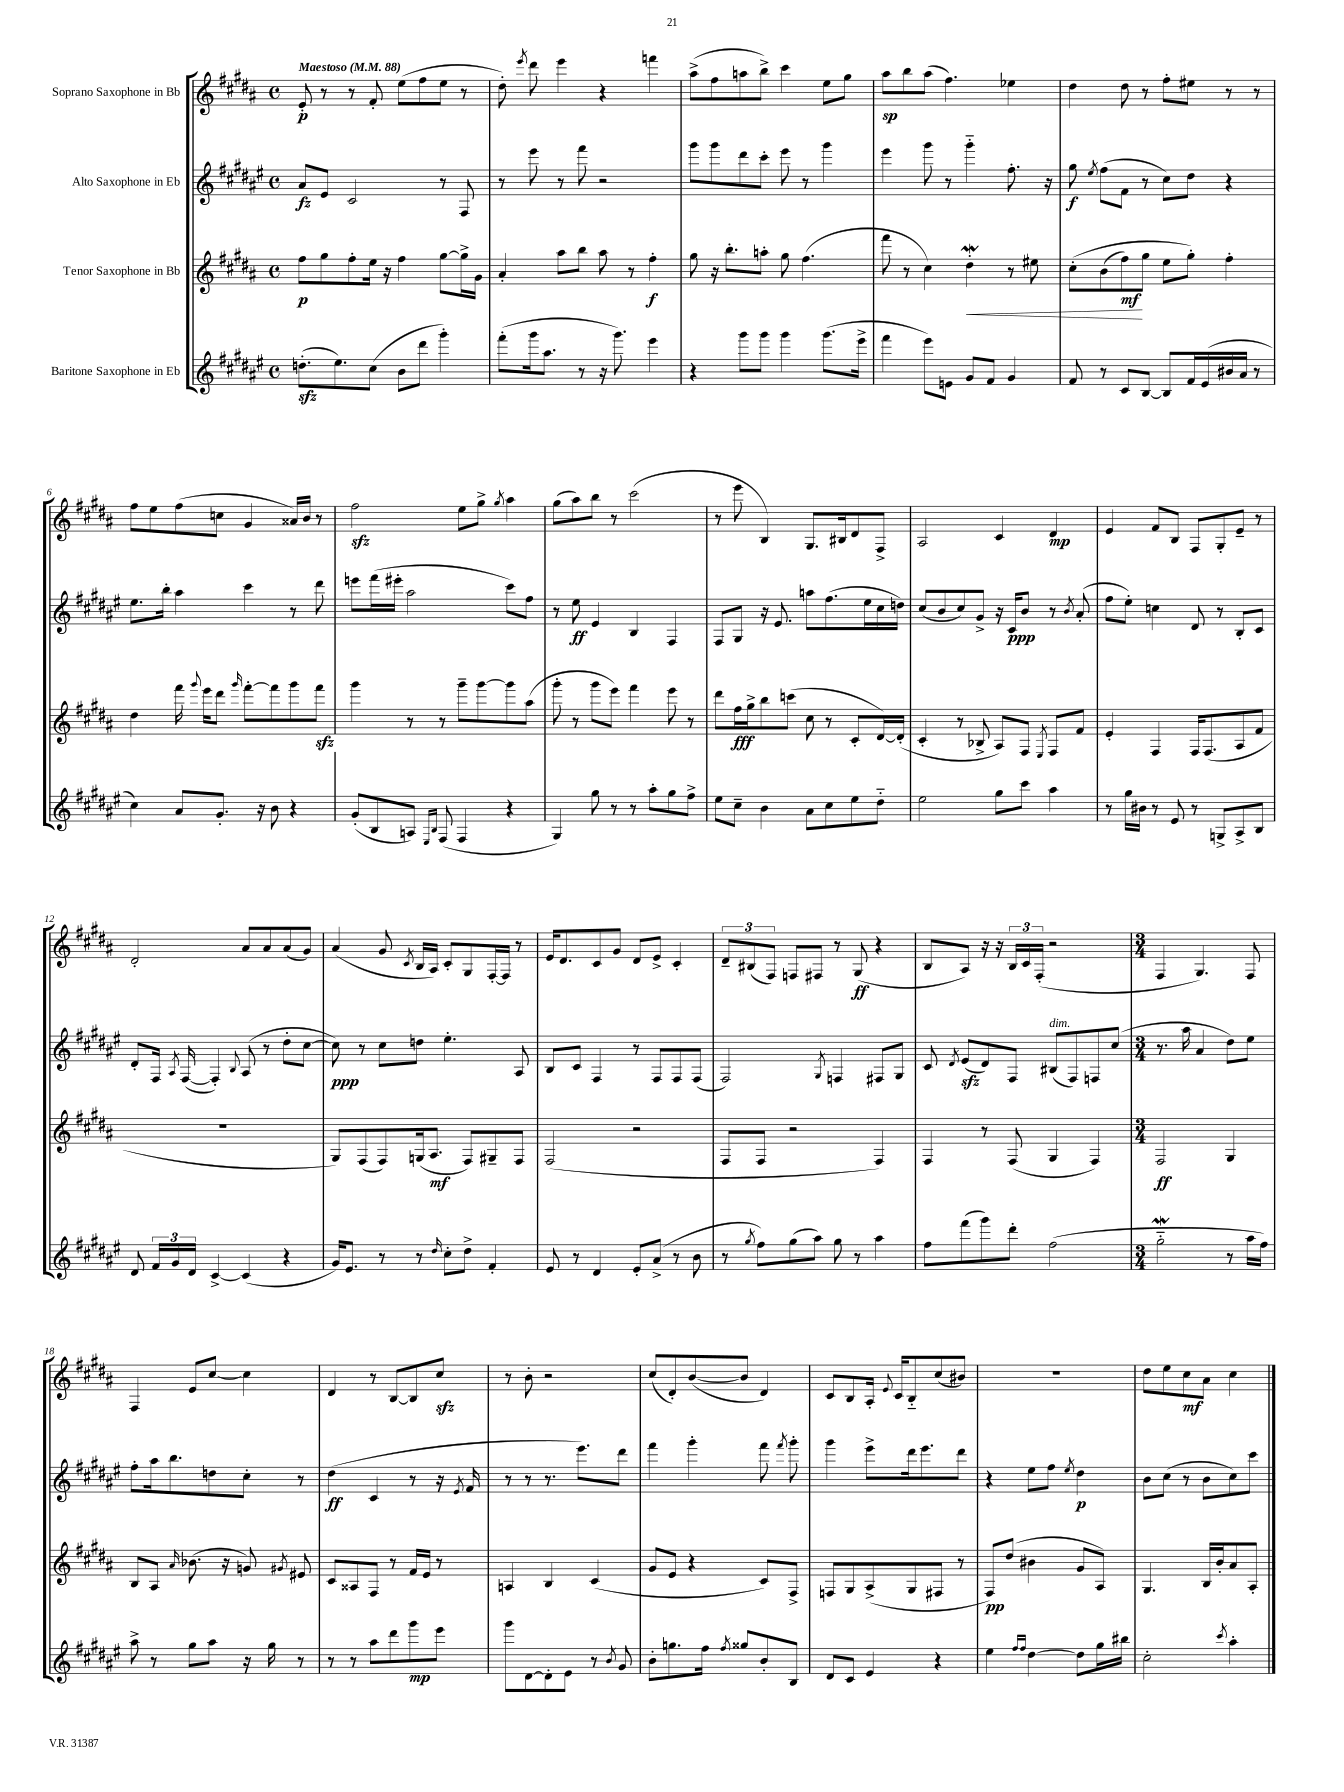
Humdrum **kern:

**kern	**kern	**kern	**kern
*staff4	*staff3	*staff2	*staff1
*clefG2	*clefG2	*clefG2	*clefG2
*k[f#c#g#d#a#e#]	*k[f#c#g#d#a#]	*k[f#c#g#d#a#e#]	*k[f#c#g#d#a#]
*M4/4	*M4/4	*M4/4	*M4/4
*met(c)	*met(c)	*met(c)	*met(c)
*MM88	*MM88	*MM88	*MM88
(8.dd'\L	8ff#\L	8a#/L	8e'/
.	8gg#\	8e#/J	8r
8.ee#\)	.	.	.
.	8ff#'\	2c#/	8r
(8cc#\J	16ee\Jk	.	8f#'/
.	16r	.	.
8b\L	4ff#\	.	(8ee\L
8ddd#\J	.	.	8ff#\
4ggg#'\)	[8gg#\L	8r	8ee\J
.	16gg#^\]L	8F#/	8r
.	16g#\JJ	.	.
=	=	=	=
(8fff#'\L	4a#'/	8r	8dd#'\)
.	.	.	8qeee/
16ggg#\k	.	8eee#\	8ddd#\
8.aa#\J	.	.	.
.	8aa#\L	8r	4eee\
8r	8bb\J	8fff#\	.
16r	8aa#\	2r	4r
8.ggg#\)	.	.	.
.	8r	.	.
4eee#\	4ff#'\	.	4fff\
=	=	=	=
4r	8gg#\	8ggg#\L	(8aa#^\L
.	16r	8ggg#\	8ff#\
.	8.bb'\L	.	.
8ggg#\L	.	8ddd#\	8aa\
8ggg#\J	8aa'\J	8ccc#'\J	8bb^\J)
4ggg#\	8gg#\	8eee#\	4ccc#\
.	(4.ff#\	8r	.
(8.ggg#\L	.	4ggg#\	8ee\L
.	.	.	8gg#\J
16eee#^\Jk	.	.	.
=	=	=	=
4fff#\	8fff#\	4eee#\	8aa#\L
.	8r	.	8bb\
8eee#\L)	4cc#\)	8ggg#\	(8aa#\J
8e\J	.	8r	4.ff#\)
8g#/L	4dd#'\	4ggg#'~\	.
8f#/J	.	.	.
4g#/	8r	8.ff#'\	4ee-\
.	8ee#\	.	.
.	.	16r	.
=	=	=	=
8f#/	&(8cc#'\L	8gg#\	4dd#\
.	.	8qee#/	.
8r	(8b\	(8ff#\L	.
8c#/L	8ff#\)	8f#\J	8dd#\
[8B/J	8gg#\J	8r	8r
8B/]L	8ee\L	8cc#\L)	8ff#'\L
16f#/L	8gg#'\J&)	8dd#\J	8ee#\J
(16e#/	.	.	.
16b#/	4ff#'\	4r	8r
16a#/JJ	.	.	.
8r	.	.	8r
=	=	=	=
4cc#\)	4dd#\	8.ee#\L	8ff#\L
.	.	.	8ee\
.	.	16bb'\Jk	.
8a#/L	16fff#\	4aa#\	(8ff#\
.	8qqggg#/	.	.
.	16eee\LK	.	.
8.g#'/J	8ddd#\J	.	8cc\J
.	16qqggg#/	.	.
.	[8fff#'\L	4ccc#\	4g#/
16r	.	.	.
8b\	8fff#\]	.	.
4r	8ggg#\	8r	16a##/LL)
.	.	.	16b/JJ
.	8fff#\J	8ddd#\	8r
=	=	=	=
(8g#'/L	4ggg#\	8eee\L	2ff#\
8B/	.	(16fff#\L	.
.	.	16eee#'\JJ	.
8A/J)	8r	2aa#\	.
16qqE#/LL	.	.	.
16qqB/JJ	.	.	.
(8F#/	8r	.	.
4F#/	8ggg#~\L	.	8ee\L
.	[8ggg#\	.	8gg#^\J
.	.	.	8qgg#/
4r	8ggg#\]	8ccc#\L)	4aa#\
.	(8aa#\J	8ff#\J	.
=	=	=	=
4G#/)	8ggg#'\	8r	(8gg#\L
.	8r	8ee#\	8aa#\)
8gg#\	8ggg#\L	4e#/	8bb\J
8r	8eee\J)	.	8r
8r	4fff#\	4B/	(2ccc#\
8aa#'\L	.	.	.
8gg#\	8eee\	4F#/	.
8ff#^\J	8r	.	.
=	=	=	=
8ee#\L	8ddd#\L	8F#/L	8r
8cc#~\J	16ff#\L	8G#/J	8eee\
.	16gg#^\J	.	.
4b\	8bb\	16r	4B/)
.	.	8.e#/	.
.	(8ccc\J	.	.
8a#\L	8cc#\	8aa\L	8.G#/L
8cc#\	8r	(8.ff#\	.
.	.	.	16B#/k
8ee#\	8c#'/L	.	8d#/
.	.	16ee#\L	.
8dd#'~\J	[16d#/L)	16cc#\	8F#^/J
.	(16d#'/]JJ	16dd\JJ)	.
=	=	=	=
2ee#\	4c#'/	(8cc#/L	2A#/
.	.	8b/	.
.	8r	8cc#/)	.
.	8B-^/	8g#^/J	.
8gg#\L	8A#/L)	16r	4c#/
.	.	16c#/LK	.
8ccc#\J	8F#/J	8b/J	.
.	8qE/	.	.
4aa#\	8F#/L	8r	4d#/
.	.	8qb/	.
.	8f#/J	(8a#'/	.
=	=	=	=
8r	4e'/	8ff#\L	4e/
16gg#\LL	.	8ee#'\J)	.
16b#\JJ	.	.	.
8r	4F#/	4cc\	8f#/L
8e#/	.	.	8B/J
8r	16F#/LK	8d#/	8F#/L
.	(8.F#/	.	.
8G^/L	.	8r	8G#'/
8A#^/	8A#/	8B'/L	8e~/J
8B/J	8f#/J	8c#/J	8r
=	=	=	=
8d#/	1r	8d#'/L	2d#'/
24f#/LL	.	16F#/Jk	.
24g#/	.	.	.
.	.	8qA#/	.
.	.	([16F#/	.
24d#/JJ	.	.	.
[4c#^/	.	4F#'/])	.
.	.	8qqB/	.
(4c#/]	.	(8A#/	8a#/L
.	.	8r	8a#/
4r	.	8dd#'\L	(8a#/
.	.	[8cc#\J	8g#/J)
=	=	=	=
16g#/LK)	8G#/L)	8cc#\])	(4a#/
8.e#/J	.	.	.
.	(8F#/	8r	.
8r	8F#/)	8cc#\L	8g#/
.	.	.	8qc#/
8r	(16G/k	8dd\J	16B/LL
.	8.A#/J	.	16A#/JJ)
16qqdd#/	.	.	.
8cc#'\L	.	4.ee#'\	8c#'/L
8dd#^\J	8F#/L)	.	8G#/
4f#'/	8G#~/	.	[16F#'/L
.	.	.	16F#/]JJ
.	8F#/J	8A#/	8r
=	=	=	=
8e#/	(2F#/	8B/L	16e/LK
.	.	.	8.d#/
8r	.	8c#/J	.
4d#/	.	4F#/	8c#/
.	.	.	8g#/J
8e#'/L	2r	8r	8d#/L
(8a#^/J	.	8F#/L	8e^/J
8r	.	8F#/	4c#'/
8b\	.	(8F#/J	.
=	=	=	=
8r	8F#/L	2F#/)	12d#~/L
.	.	.	(12B#/
8qgg#/	.	.	.
8ff#\L)	8F#/J	.	.
.	.	.	12F#/J)
(8gg#\	2r	.	8F/L
8aa#\J)	.	.	8F#/J
.	.	8qG#/	.
8gg#\	.	4F/	8r
8r	.	.	(8G#/
4aa#\	4F#/)	8F#/L	4r
.	.	8G#/J	.
=	=	=	=
8ff#\L	4F#/	8c#/	8B/L
.	.	8qd#/	.
(8fff#\	.	(8e#/L	8A#/J)
8ggg#\)	8r	8d#/)	16r
.	.	.	16r
8ddd#'\J	(8F#/	8F#/J	24B/LL
.	.	.	24c#/
.	.	.	(24F#'/JJ
(2ff#\	4G#/	(8B#/L	2r
.	.	8F#/)	.
.	4F#/)	8F/	.
.	.	(8cc#/J	.
=	=	=	=
*M3/4	*M3/4	*M3/4	*M3/4
2gg#'~\	2F#/	8.r	4F#/
.	.	16aa#\	.
.	.	4a#/	4.G#/)
8r	4G#/	8dd#\L)	.
16aa#\LL	.	8ee#\J	8F#/
16ff#\JJ)	.	.	.
=	=	=	=
8aa#^\	8B/L	8ff#'\L	4F#/
8r	8A#/J	16aa#\k	.
.	.	8.bb\	.
.	16qqa#/	.	.
8gg#\L	(8.b-\	.	8e/L
8aa#\J	.	8dd\	[8cc#/J
.	16r	.	.
16r	8g/)	8cc#'\J	4cc#\]
16gg#\	.	.	.
.	8qg#/	.	.
8r	8e#/	8r	.
=	=	=	=
8r	8c#/L	(4dd#\	4d#/
8r	8A##/	.	.
8aa#\L	8F#/J	4c#/	8r
8ddd#\	8r	.	[8B/L
8ggg#\	16f#/LL	8r	8B/]
.	16e/JJ	.	.
8eee#\J	8r	16r	8cc#/J
.	.	8qe#/	.
.	.	16f#/	.
=	=	=	=
8ggg#\L	4A/	8r	8r
[8d#\	.	8r	8b'\
8d#'\]	4B/	8.r	2r
8e#\J	.	.	.
.	.	8.eee#\L)	.
8r	(4c#/	.	.
8qb/	.	.	.
8g#/	.	8ddd#\J	.
=	=	=	=
8b'\L	8g#/L	4fff#\	(8cc#/L
8.gg\	8e/J	.	8d#'/)
.	4r	4ggg#'\	([8b/
16ff#\Jk	.	.	.
8qff#/	.	.	.
8gg##/L	.	.	8b/]J
8b'/	8c#/L)	8fff#\	4d#/)
.	.	8qfff#/	.
8B/J	8F#^/J	8ggg#'\	.
=	=	=	=
8d#/L	8F/L	4ggg#\	8c#/L
8c#/J	8G#/	.	8B/
4e#/	(8A#^/	8eee#^\L	16A#'/Jk
.	.	.	8qqe/
.	.	.	16c#/LK
.	8G#/	16ddd#\k	8B'~/
.	.	8.eee#\	.
4r	8F#/J	.	(8cc#/
.	8r	8ddd#\J	8b#/J)
=	=	=	=
4ee#\	8F#/L)	4r	2.r
.	(8dd#/J	.	.
16qqff#/LL	.	.	.
16qqff#/JJ	.	.	.
[4dd#\	4b#\	8ee#\L	.
.	.	8ff#\J	.
.	.	8qee#/	.
8dd#\]L	8g#/L	4dd#\	.
16gg#\L	8A#/J)	.	.
16bb#\JJ	.	.	.
=	=	=	=
2cc#'\	4.G#/	8b\L	8dd#\L
.	.	(8cc#\J	8ee\
.	.	8r	8cc#\
.	16B/LL	8b\L	8a#\J
.	16b'/J	.	.
8qccc#/	.	.	.
4aa#'\	8a#/	8cc#\)	4cc#\
.	8A#'/J	8ccc#\J	.
==	==	==	==
*-	*-	*-	*-
